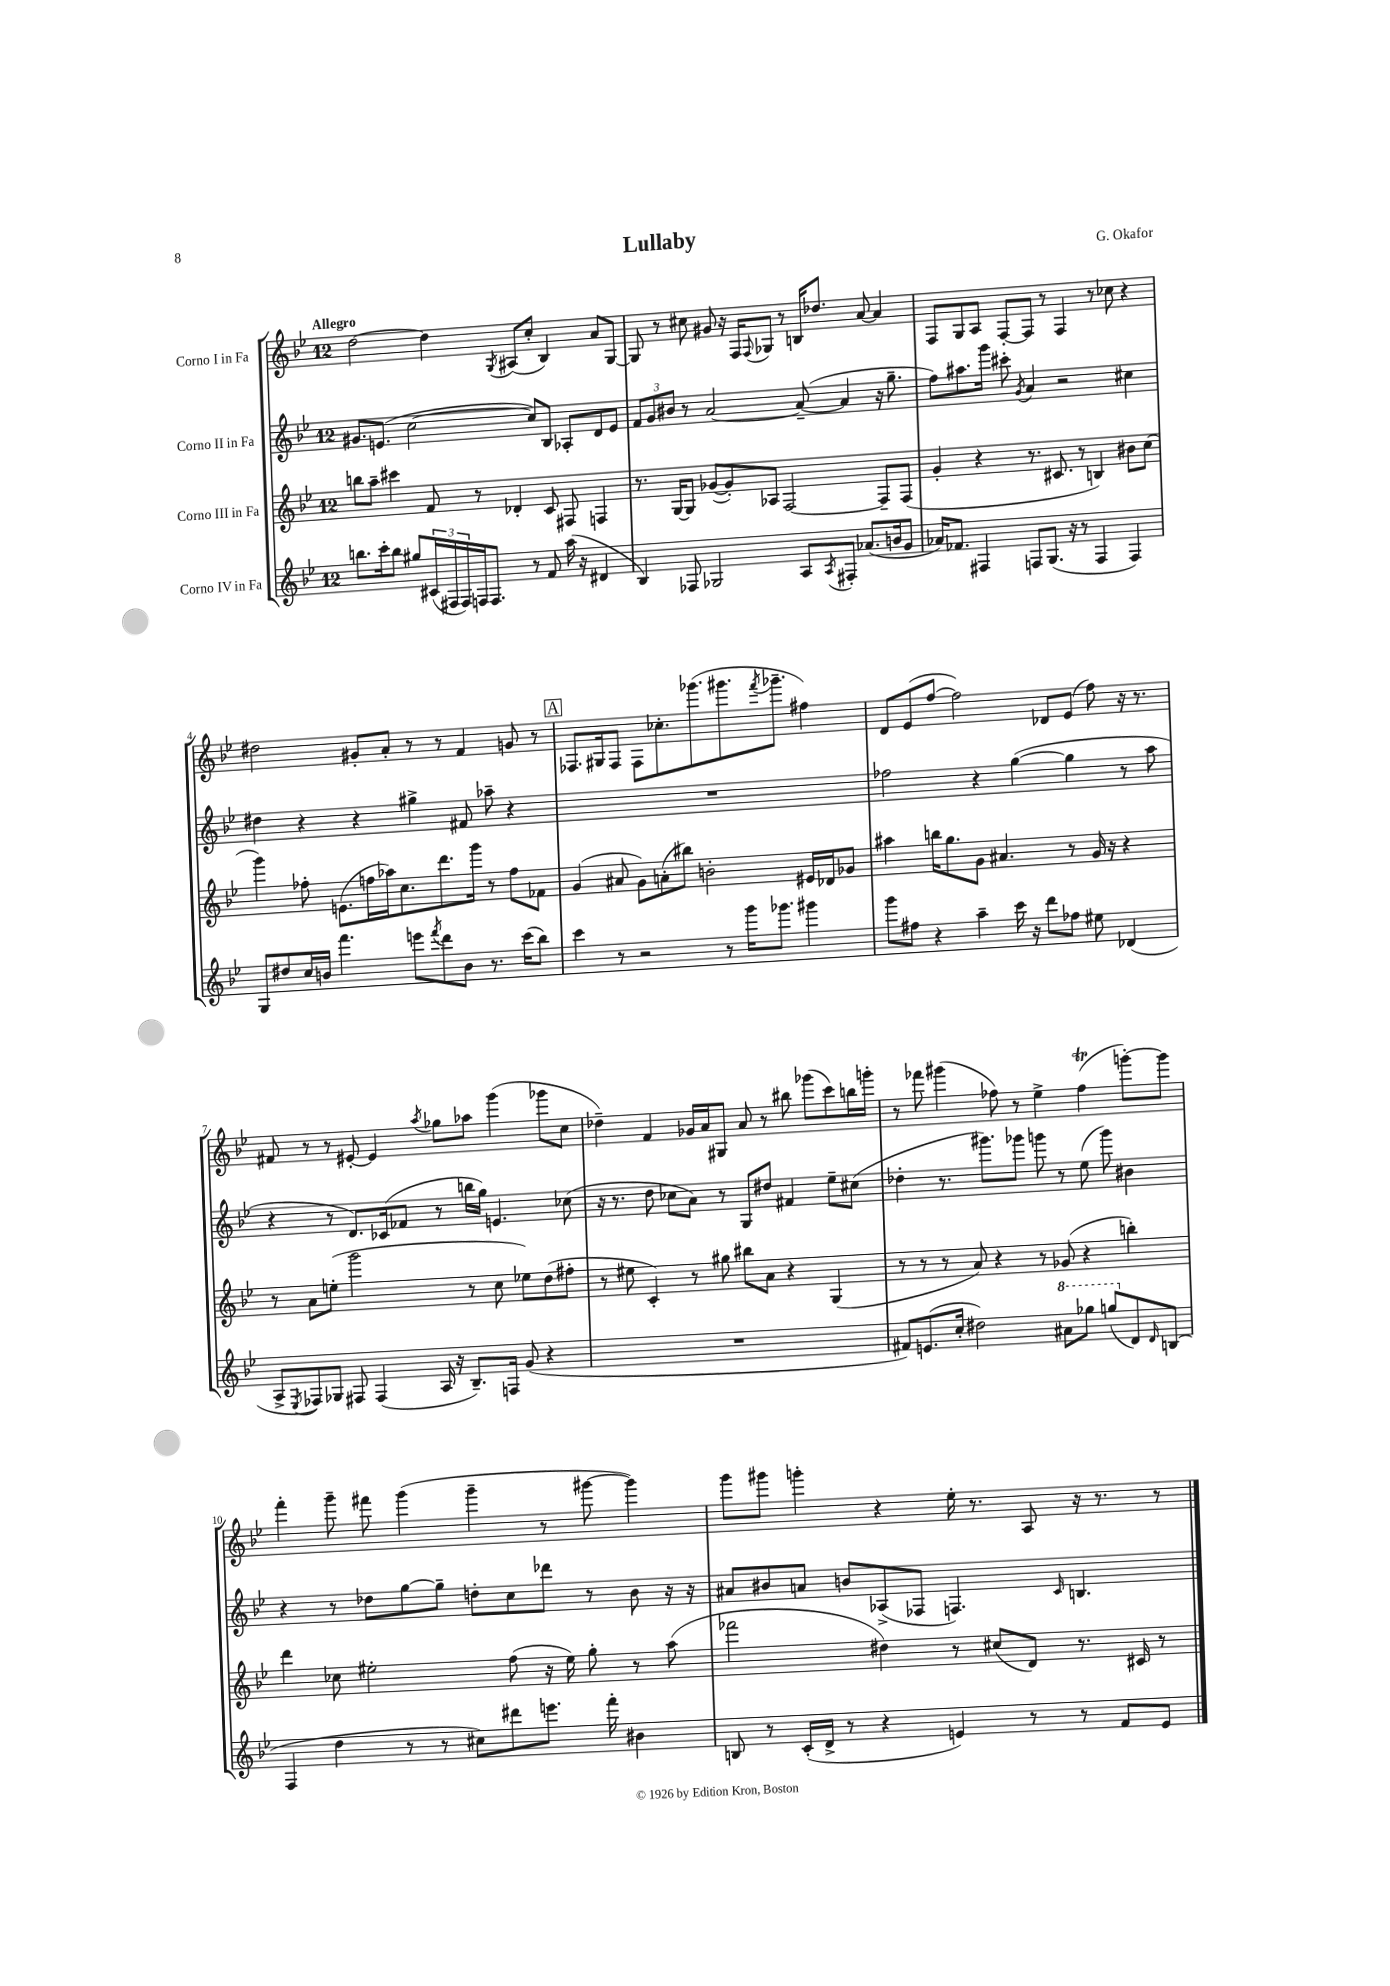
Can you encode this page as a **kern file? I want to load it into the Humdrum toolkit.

**kern	**kern	**kern	**kern
*part4	*part3	*part2	*part1
*staff4	*staff3	*staff2	*staff1
*I"Corno IV in Fa	*I"Corno III in Fa	*I"Corno II in Fa	*I"Corno I in Fa
*clefG2	*clefG2	*clefG2	*clefG2
*k[b-e-]	*k[b-e-]	*k[b-e-]	*k[b-e-]
*M12/8	*M12/8	*M12/8	*M12/8
=1	=1	=1	=1
!	!	!	!LO:TX:a:B:t=Allegro
8.bbn\L	8bbn\L	8.g#X/L	[2dd\
.	8aa~\J	.	.
16ccc'\k	.	(8.en/J	.
8bb\J	4ccc#X\	.	.
8gg#X/L	.	[2cc\	.
(24c#X/L	8f/	.	4dd\]
24F#X/	.	.	.
24F#/)	.	.	.
16Fn/J	8r	.	.
8.F/J	.	.	.
.	.	.	8qG/
.	4d-X'/	.	(8A#X/L
8r	.	8cc/L])	8cc'/J
8f/	8c/	8B-/J	4B-/)
(16aa\	8F#X/	8A-X'/L	.
16r	.	.	.
4d#X/	4Fn/	8d/	8a/L
.	.	8e/J	[8G/J
=2	=2	=2	=2
4B-/)	8.r	12f/L	8G/]
.	.	12g/	.
.	.	.	8r
.	.	12b#X/J	.
.	[16G/KL	.	.
8F-X/	8G/J]	8r	8cc#X\
2G-X/	([8g-X/L	[2a/	8g#X/
.	8g-'/])	.	16r
.	.	.	16F/KL
.	.	.	8qqF/
.	8A-X/J	.	8G-X/J
.	[2F/	.	8r
8A/L	.	(8a~/_	16Bn/KL
.	.	.	8.dd-X/J
8qA/	.	.	.
8F#X'/J	.	4a/]	.
(8.a-X/L	.	.	[8a/
.	8F~/L]	16r	4a/]
16bn/k	.	8.gg~\	.
8g/J	(8F/J	.	.
=3	=3	=3	=3
16a-X/KL)	4g'/	8ff\L)	8F/L
8.f-X/J	.	.	.
.	.	8.aa#X\	8G/
4F#X/	4r	.	8A/J
.	.	16ggg\Jk	.
.	.	8ccc#X'\	[8F'/L
.	.	8qg/	.
8Fn/L	8.r	4a/	8F/J]
(8.G/J	.	.	8r
.	8.c#X/	.	.
.	.	2r	4F/
16r	.	.	.
8r	8r	.	.
4F/	4Bn/)	.	8r
.	.	.	8cc-X\
4F/)	8b#X\L	4cc#X\	4r
.	(8cc\J	.	.
!!LO:LB:g=z
=4	=4	=4	=4
8G/L	4ggg\)	4dd#X\	2dd#X\
8dd#X/	.	.	.
16cc/L	8ff-X'\	4r	.
16bn/JJ	.	.	.
4.fff\	(8.en\L	.	.
.	.	4r	8g#X'/L
.	16ffn\L	.	.
.	16aa-X\J)	.	8a'/J
.	8.cc\	.	.
8eeen\L	.	4gg#X^\	8r
8qfff/	.	.	.
8ddd\	8.ddd\	.	8r
8b\J	.	8f#X/	4f/
.	16ggg\Jk	.	.
8.r	8r	8aa-X~\	.
.	8ff\L	4r	8gn/
(16ccc\KL	.	.	.
8bb-\J)	8f-X\J	.	8r
!!LO:REH:place=s1:t=A
=5	=5	=5	=5
4ccc\	(4g/	1.r	8.F-X/L
.	.	.	16G#X/k
8r	8a#X/	.	8F-/J
2r	8g\L)	.	8F-\L
.	(8an'\	.	8.cc-X'\
.	8bb#X\J)	.	.
.	.	.	(8.ggg-X\
.	2bn'\	.	.
8r	.	.	8.ggg#X\
16ggg\KL	.	.	.
.	.	.	8qfff/
8.ggg-X\J	.	.	8.ggg-X~\J
4ggg#X\	16e#X/LL	.	4ff#X\)
.	16d-X/J	.	.
.	8g-X/J	.	.
=6	=6	=6	=6
8ggg\L	4aa#X\	2ff-X\	8d/L
8ff#X\J	.	.	(8e-/
4r	16bbn\KL	.	[8ff/J
.	8.gg\	.	.
.	.	.	2ff\])
4aa~\	8g\J	4r	.
.	4.a#X/	.	.
16ccc\	.	([4gg\	.
16r	.	.	.
8ddd\L	.	.	8d-X/L
8ff-X\J	8r	4gg\]	(8e-/J
8ee#X\	16g/	.	8ff\)
.	16r	.	.
(4d-X/	4r	8r	16r
.	.	.	8.r
.	.	8aa\	.
!!LO:LB:g=z
=7	=7	=7	=7
8A^/L	8r	4r	8f#X/
8qE-/	.	.	.
8F-X/)	8a\L	.	8r
8G-X/J	(8een'\J	8r	8r
8F#X/	2ggg\	8.d/L)	[8e#X'/
(4F#/	.	.	4e#/]
.	.	(16c-X/k	.
.	.	8f-X/J	.
.	.	.	8qaa/
16A/	.	8r	8gg-X\L
16r	.	.	.
8.B-~/L)	8r	16bbn\LL	8aa-X\J
.	.	16gg\JJ)	.
.	8cc\	4.en/	(4ggg\
16Fn/Jk	.	.	.
(8g/	8ee-X\L)	.	.
4r	(8dd\	.	8ggg-X\L
.	8ff#X'\J	(8cc-X\	8cc\J
=8	=8	=8	=8
1.r	8r	16r	4dd-X~\)
.	.	8.r	.
.	8ee#X\	.	.
.	4c'/)	8dd\	4f/
.	.	8cc-X\L	.
.	8r	8a\J)	16g-X/LL
.	.	.	16a/J
.	8gg#X\	8r	8G#X/J
.	8bb#X\L	8G/L	8a/
.	8a\J	8dd#X/J	8r
.	4r	4f#X/	8bb#X\
.	.	.	(8ggg-X\L
.	(4G/	8ee-~\L	8ccc\)
.	.	(8cc#X\J	16bbn\L
.	.	.	16gggn'\JJ
=9	=9	=9	=9
8f#X/L)	8r	4dd-X'\	8r
(8.en/	8r	.	8fff-X\
.	8r	8.r	(4ggg#X\
16cc'/Jk	.	.	.
2dd#X\)	8a/)	.	.
.	.	8.ggg#X\L)	.
.	4r	.	8ff-X\)
.	.	8ggg-X\J	8r
.	8r	8gggn\	4ee-^\
*8va	*	*	*
8aa#X\L	(8g-X/	8r	.
8ggg-X\J	4r	(8ee-\	(4ff-T\
(8gggn/L	.	8ggg\)	.
*X8va	*	*	*
8d/)	4bbn'\)	4b#X\	[8gggn'\L)
16qqd/	.	.	.
(8Bn/J	.	.	8ggg\J]
!!LO:LB:g=z
=10	=10	=10	=10
4F/	4ddd\	4r	4fff'\
4dd\	8cc-X\	8r	8ggg~\
.	2ee#X'\	8dd-X\L	8fff#X\
8r	.	[8gg\	(4ggg\
8r	.	8gg~\J]	.
8cc#X\L)	.	8ddn'\L	4ggg~\
8ddd#X\	(8ff\	8cc\	.
8.eeen\J	16r	8ddd-X\J	8r
.	16ee#\)	.	.
.	8gg'\	8r	[8ggg#X\
16fff'\	.	.	.
4b#X\	8r	8b-\	4ggg#\])
.	(8aa\	16r	.
.	.	16r	.
=11	=11	=11	=11
8Bn/	2fff-X\	8a#X/L	8ggg\L
8r	.	8b#X/	8ggg#X\J
(16c'/LL	.	8an/J	4gggn'\
16d^/JJ	.	.	.
8r	.	8bn/L	.
4r	4dd#X\)	(8A-X^/	4r
.	.	8F-X/J	.
4en/)	8r	4.Fn/)	16ee-'\
.	.	.	8.r
.	(8cc#X/L	.	.
8r	8d/J)	.	8A/
.	.	16qqc/	.
8r	8.r	4.Bn/	16r
.	.	.	8.r
8f/L	.	.	.
.	16c#X/	.	.
8e/J	8r	.	8r
==	==	==	==
*-	*-	*-	*-
